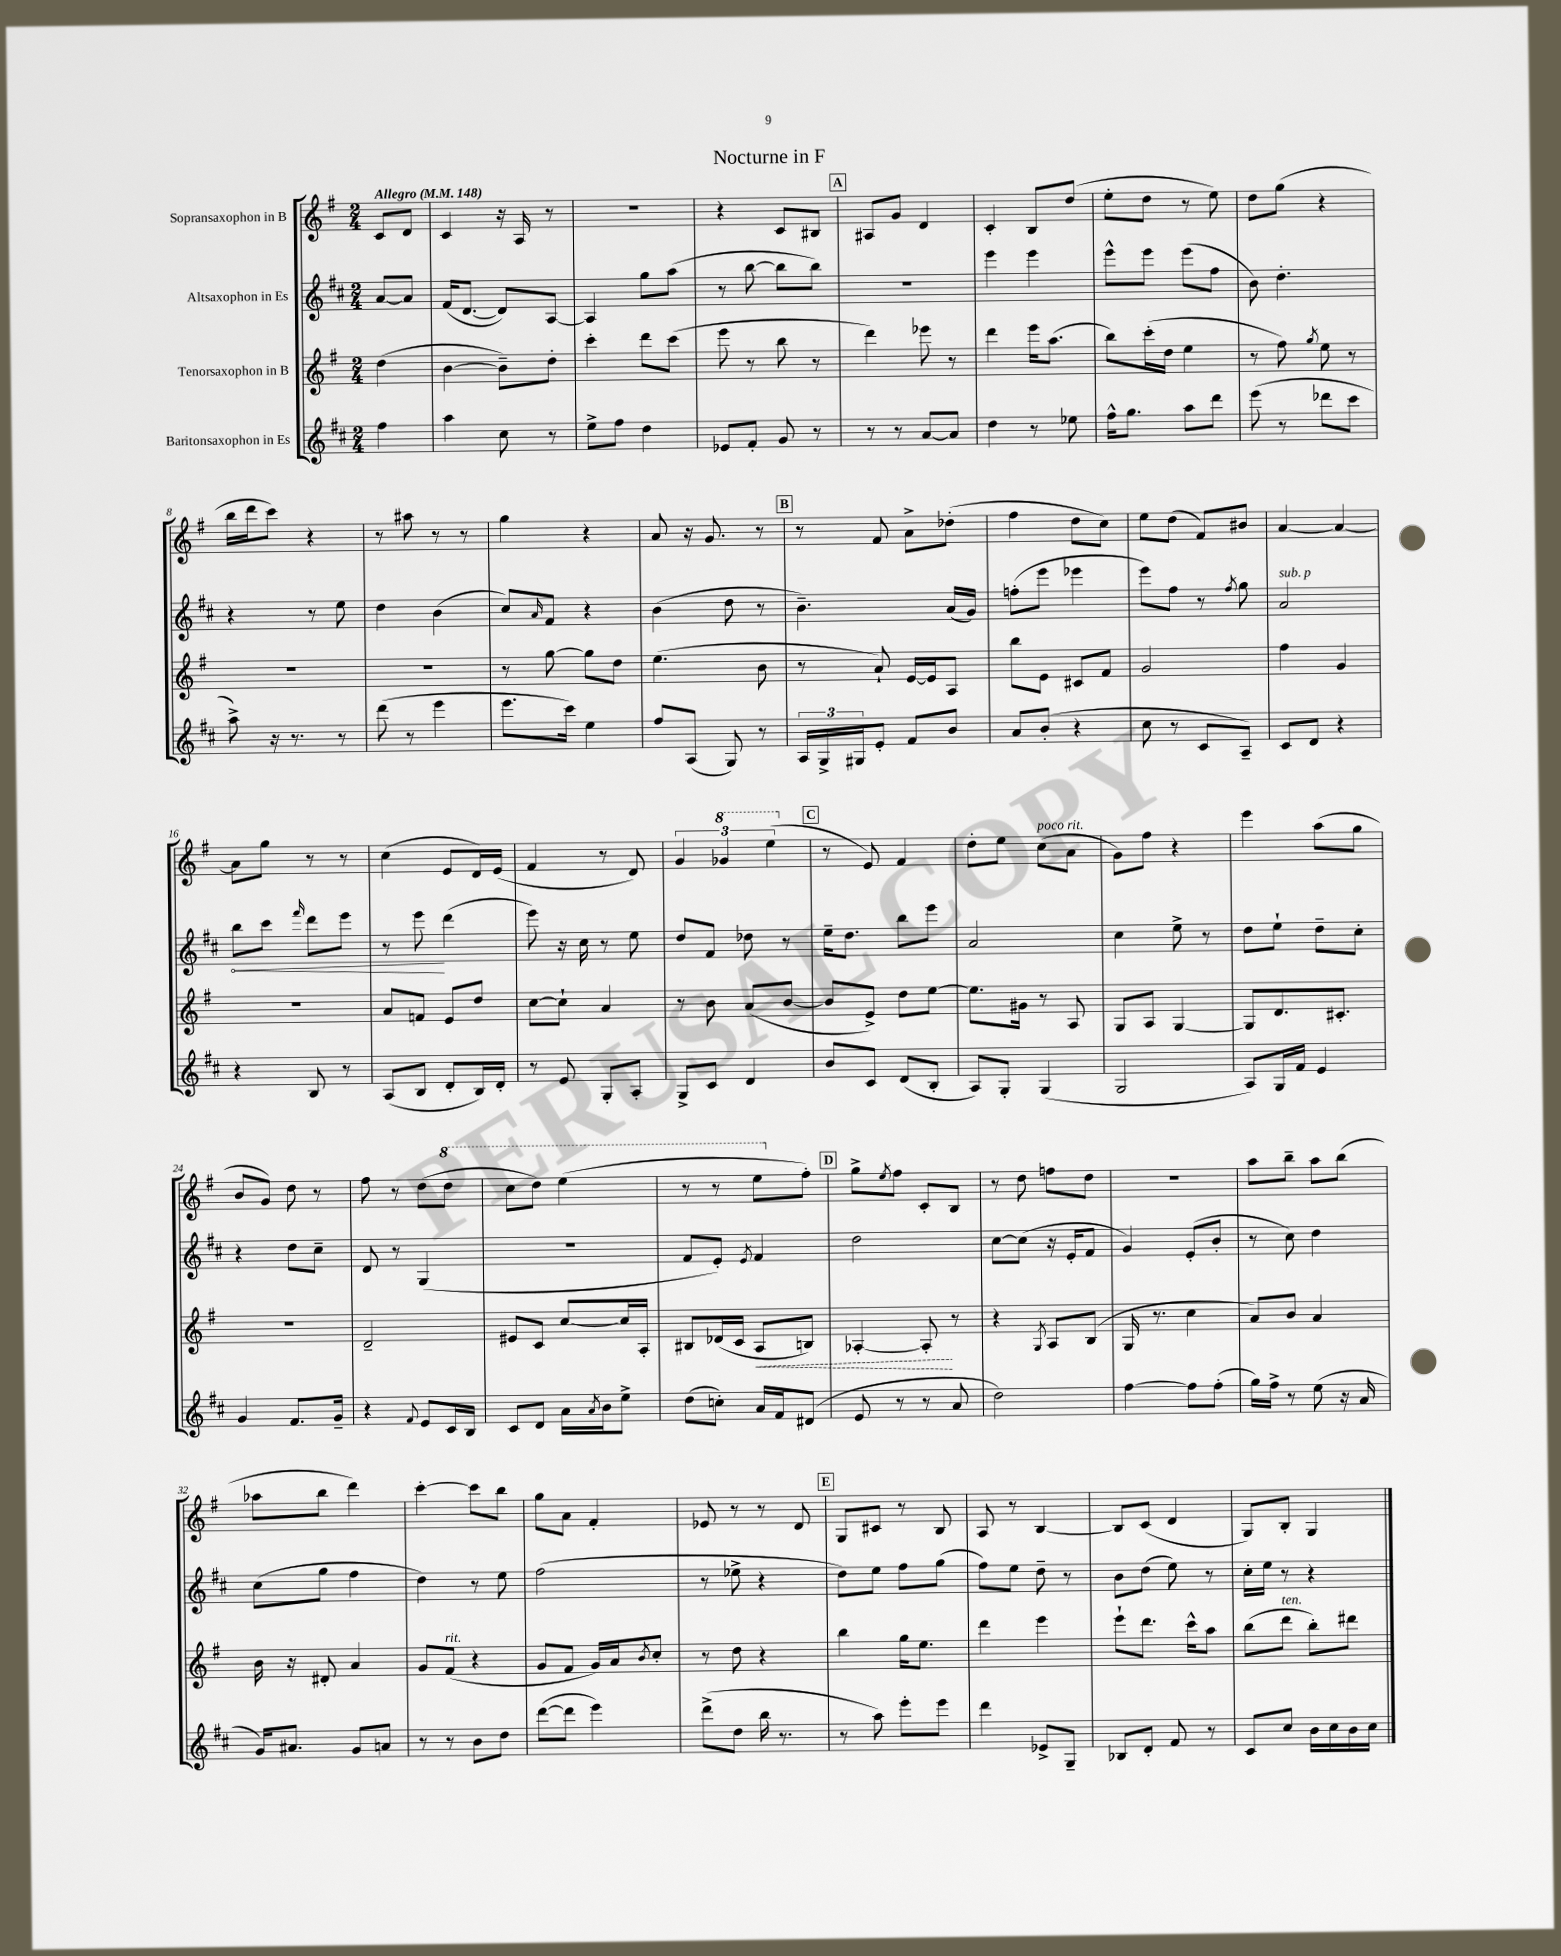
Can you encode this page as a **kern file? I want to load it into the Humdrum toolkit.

**kern	**kern	**kern	**kern
*staff4	*staff3	*staff2	*staff1
*clefG2	*clefG2	*clefG2	*clefG2
*k[f#c#]	*k[f#]	*k[f#c#]	*k[f#]
*M2/4	*M2/4	*M2/4	*M2/4
*MM148	*MM148	*MM148	*MM148
4ff#	(4dd	[8a	8c
.	.	8a]	8d
=	=	=	=
4aa	[4b	(16f#	4c
.	.	[8.d	.
8cc#	8b~])	8d])	16r
.	.	.	16A
8r	8dd'	[8A	8r
=	=	=	=
8ee^	4ccc'	4A]	2r
8ff#	.	.	.
4dd	8ddd	8gg	.
.	(8ccc	(8aa	.
=	=	=	=
8e-	8eee	8r	4r
8f#'	8r	[8bb	.
8g	8bb	8bb]	8c
8r	8r	8bb)	8B#
=	=	=	=
8r	4ddd)	2r	8A#
8r	.	.	8g
[8a	8eee-	.	4d
8a]	8r	.	.
=	=	=	=
4dd	4ddd	4eee	4c'
8r	16eee	4eee	8B
.	(8.aa	.	.
8ee-	.	.	(8dd
=	=	=	=
16ff#^^	8bb)	8eee^^	8ee'
8.gg	.	.	.
.	(16ccc'	8eee	8dd
.	16dd	.	.
8aa	4ee	(8eee	8r
8ddd	.	8ff#	8ee)
=	=	=	=
(8eee	8r	8b)	8dd
8r	8ff#)	4.dd'	(8gg
.	8qgg	.	.
8ddd-	8ee	.	4r
8ccc#	8r	.	.
=	=	=	=
8aa^)	2r	4r	16bb
.	.	.	16ddd
16r	.	.	8ccc)
8.r	.	.	.
.	.	8r	4r
8r	.	8ee	.
=	=	=	=
(8ddd	2r	4dd	8r
8r	.	.	8aa#
4eee	.	(4b	8r
.	.	.	8r
=	=	=	=
8.eee	8r	8cc#)	4gg
.	.	16qqa	.
.	[8gg	8f#	.
16ccc#)	.	.	.
4ee	8gg]	4r	4r
.	8dd	.	.
=	=	=	=
8ff#	(4.ee	(4b	8a
(8A	.	.	16r
.	.	.	8.g
8G)	.	8dd	.
8r	8b	8r	8r
=	=	=	=
24A	8r	4.b~)	8r
24G^	.	.	.
24G#	.	.	.
8e'	8a`)	.	8f#
8f#	[16e	.	8a^
.	16e]	.	.
8b	8A	(16a	(8dd-'
.	.	16g)	.
=	=	=	=
8a	8bb	(8ff'	4ff#
(8b'	8e	8eee	.
4r	8c#	4eee-	8dd
.	8f#	.	8cc)
=	=	=	=
8cc#	2g	8eee)	8ee
8r	.	8ff#	(8dd
8c#	.	8r	8f#)
.	.	8qff#	.
8A~)	.	8gg	8b#
=	=	=	=
8c#	4ff#	2a	[4a
8d	.	.	.
4r	4g	.	4a_
=	=	=	=
4r	2r	8bb	8a]
.	.	8ccc#	8gg
.	.	16qqfff#	.
8B	.	8ddd	8r
8r	.	8eee	8r
=	=	=	=
(8A	8a	8r	(4cc
8B	8f	8eee	.
8d'	8e	(4ddd	8e
16B)	8dd	.	16d)
16d'	.	.	(16e
=	=	=	=
8r	[8cc	8eee)	4f#
8e	8cc`]	16r	.
.	.	16cc#	.
8G'	4a	8r	8r
8A'	.	8ee	8d)
=	=	=	=
8G^	8r	8dd	6g
8c#	8b	8f#	.
.	.	.	6gg-
4d	(8a	8dd-	.
.	.	.	(6eee
.	[8b	8r	.
=	=	=	=
8b	8b]	16ee~	8r
.	.	8.dd	.
8c#	8e^)	.	8e)
(8d	8dd	8bb	4f#
8B'	[8ee	8eee	.
=	=	=	=
8A)	8.ee]	2a	8dd'
8G'	.	.	8ee
.	16g#	.	.
(4G	8r	.	(8cc
.	8A	.	8a
=	=	=	=
2G	8G	4cc#	8g)
.	8A	.	8ff#
.	[4G	8ee^	4r
.	.	8r	.
=	=	=	=
8A)	8G]	8dd	4eee
16G	8.d	8ee`	.
16f#	.	.	.
4e	.	8dd~	(8aa
.	8.c#'	.	.
.	.	8cc#'	8gg
=	=	=	=
4g	2r	4r	8b
.	.	.	8g)
8.f#	.	8dd	8dd
.	.	8cc#~	8r
16g~	.	.	.
=	=	=	=
4r	2d~	8d	8ff#
.	.	8r	8r
8qqf#	.	.	.
8e	.	(4G	(8dd
16c#	.	.	8ddd
16B	.	.	.
=	=	=	=
8c#	8e#	2r	8ccc
8d	8c	.	8ddd)
16a	[8cc	.	(4eee
8qa	.	.	.
16b	.	.	.
8ee^	16cc]	.	.
.	16A'	.	.
=	=	=	=
(8dd	8B#	8f#	8r
8cc')	(16d-	8e')	8r
.	16c	.	.
.	.	8qe	.
16a	8A	4f#	8eee
16f#	.	.	.
(8d#	8B)	.	8ff#')
=	=	=	=
8e	[4A-'	2dd	8gg^
.	.	.	8qee
8r	.	.	8ff#
8r	8A-']	.	8c'
8a	8r	.	8B
=	=	=	=
2dd)	4r	[8cc#	8r
.	.	(8cc#]	8dd
.	8qG	.	.
.	8A	16r	8ff
.	.	16e'	.
.	(8B	8f#	8dd
=	=	=	=
[4ff#	16G	4g)	2r
.	8.r	.	.
8ff#]	4cc	(8e'	.
(8ff#'	.	8b'	.
=	=	=	=
16gg)	8a)	8r	8aa
16ff#^	.	.	.
8r	8b	8cc#)	8bb~
(8ee	4a	4dd	8aa
16r	.	.	(8bb
16a	.	.	.
=	=	=	=
16g)	16b	(8cc#	8aa-
8.a#	16r	.	.
.	8d#'	8gg	8bb
8g	4a	4ff#	4ddd)
8a	.	.	.
=	=	=	=
8r	8g	4dd)	[4ccc'
8r	(8f#	.	.
8b	4r	8r	8ccc]
8dd	.	8ee	8bb
=	=	=	=
([8ddd	8g	(2ff#	8gg
8ddd]	8f#	.	8a
4eee)	16g)	.	4f#'
.	16a	.	.
.	8qb	.	.
.	8cc'	.	.
=	=	=	=
(8ddd^	8r	8r	8e-
8dd	8dd	8ee-^	8r
16bb	4r	4r	8r
8.r	.	.	.
.	.	.	8d
=	=	=	=
8r	4bb	8dd)	8G
8aa)	.	8ee	8c#
8eee'	16gg	8ff#	8r
.	8.ee	.	.
8eee	.	(8gg	8B
=	=	=	=
4ddd	4ddd	8ff#)	8A
.	.	8ee	8r
8e-^	4eee	8dd~	[4B
8G~	.	8r	.
=	=	=	=
8B-	8eee`	8b	8B]
8d'	8.ddd	(8dd	(8c
8f#	.	8ee)	4d
.	16ccc^^	.	.
8r	8aa	8r	.
=	=	=	=
8c#	(8bb	16cc#'	8G)
.	.	16ee	.
8cc#	8ddd	8r	8B'
16b	8bb')	4r	4G
16cc#	.	.	.
16b	8ddd#	.	.
16cc#	.	.	.
==	==	==	==
*-	*-	*-	*-
